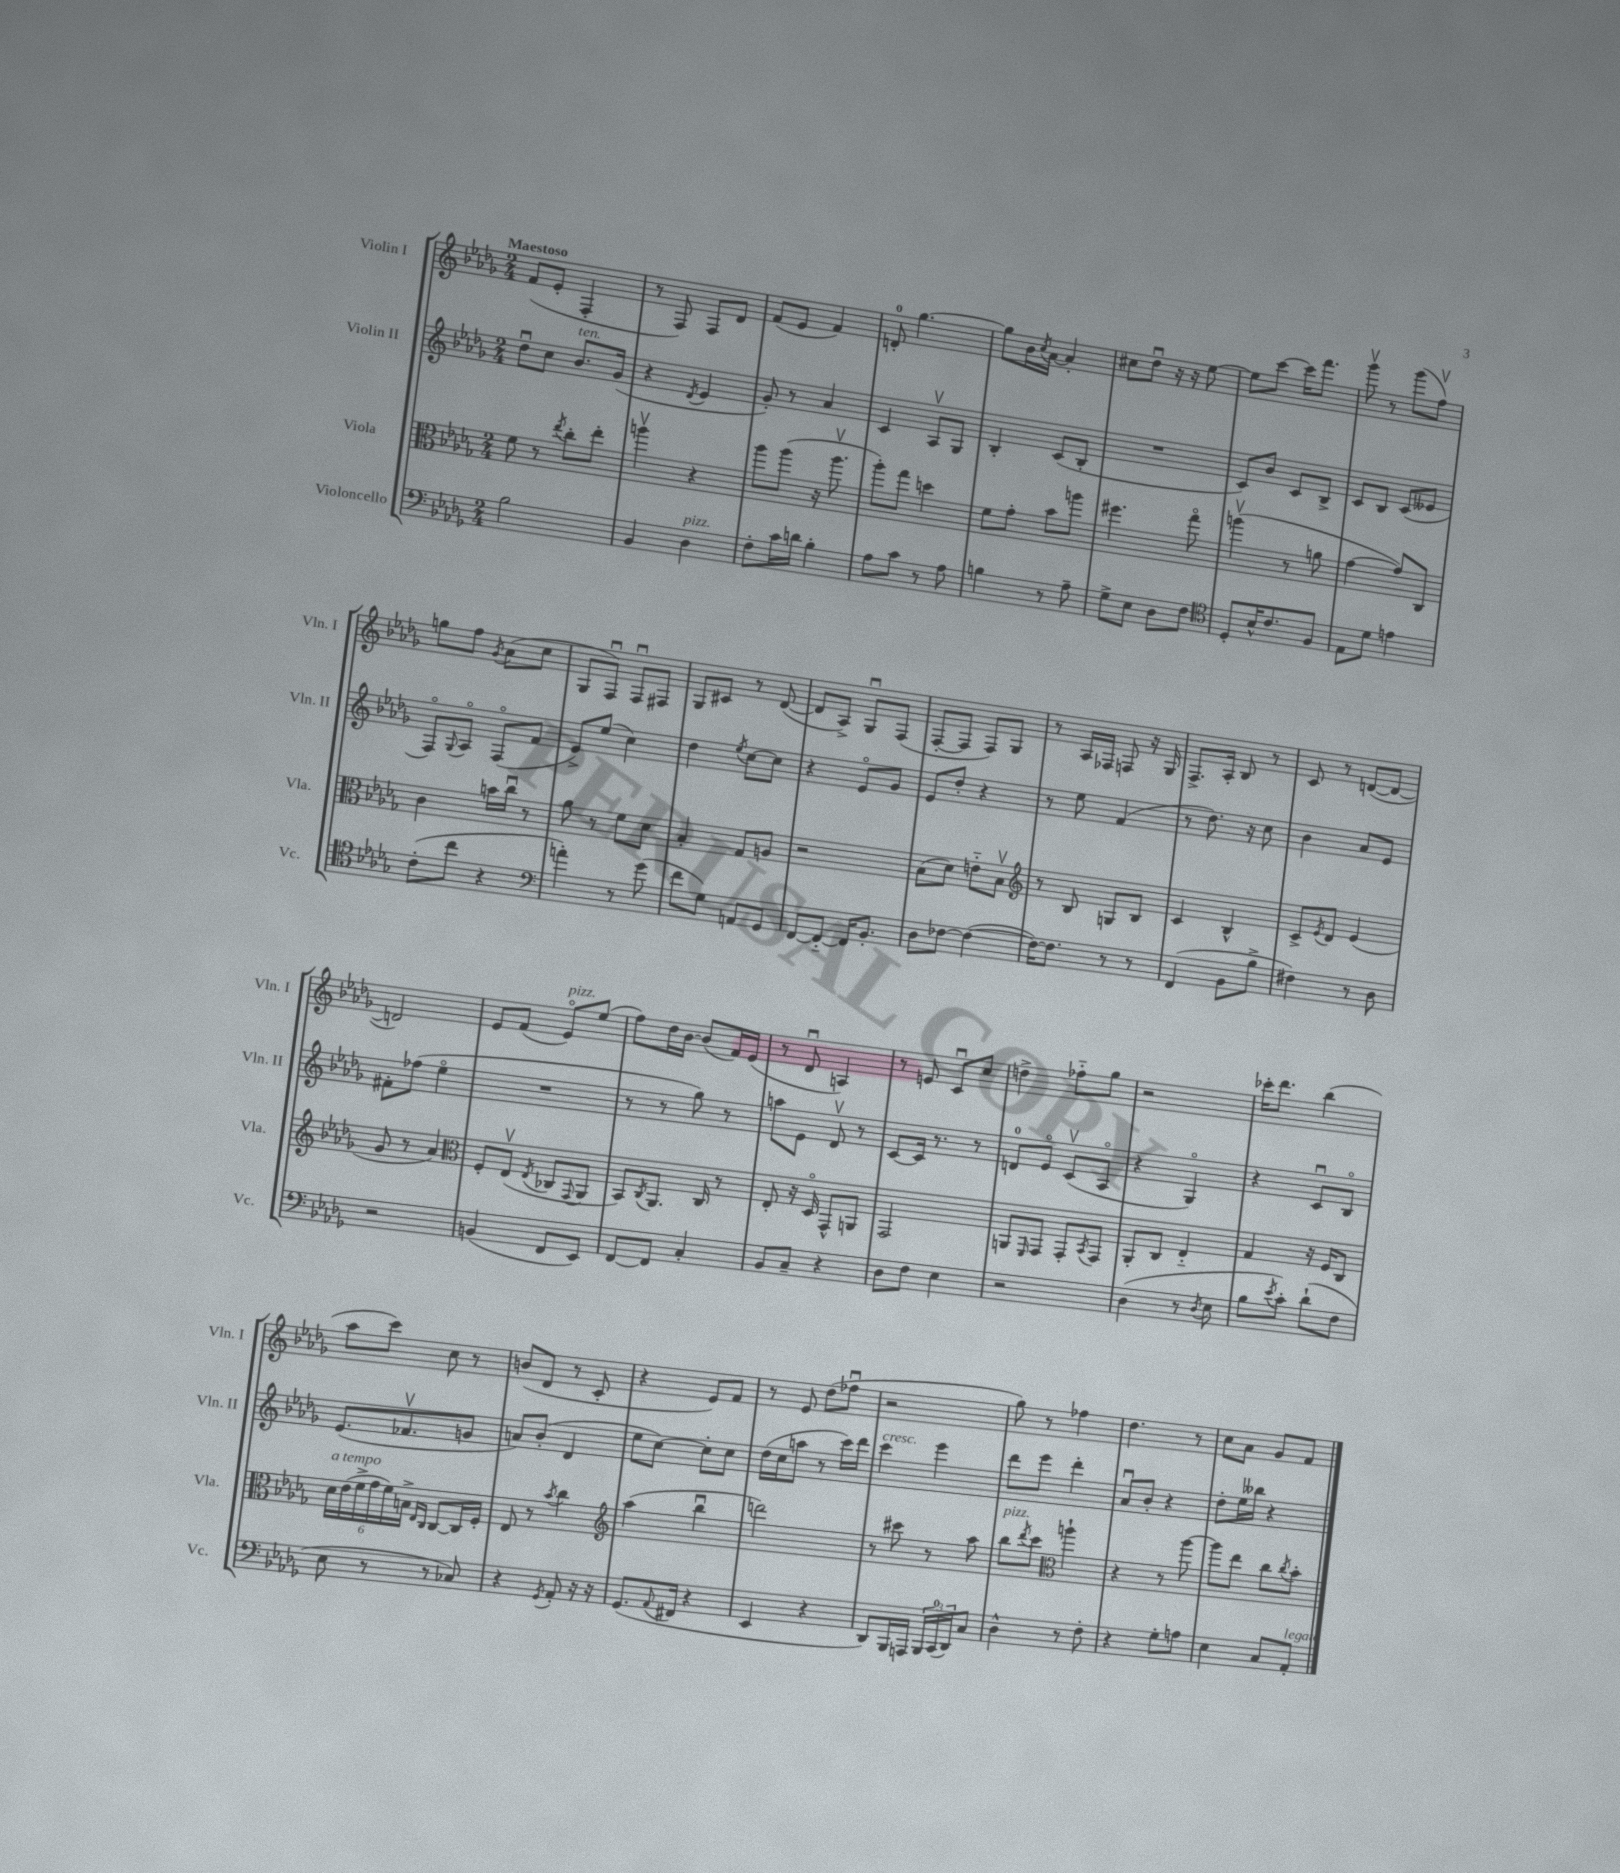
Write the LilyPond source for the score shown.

<<
\new StaffGroup <<
\new Staff = "s0" \with { instrumentName = "Violin I" shortInstrumentName = "Vln. I" } {
    \clef treble \key des \major \numericTimeSignature \time 2/4 \tempo "Maestoso"
    f'8( ees'8-. f4-. |
    r8 f8) f8 des'8 |
    f'8( ees'8 f'4) |
    d'8-0-. ges''4.~ |
    ges''8 bes'16 \acciaccatura { c''8 } aes'16~ aes'4-. |
    cis''8 des''8\downbow r16 r16 ees''8~ |
    ees''8 c'''8~ c'''16 f'''8. |
    ges'''8\upbow r8 ges'''8( f''8\upbow) |
    g''8 f''8 \acciaccatura { ges'8 } aes'8( c''8 |
    ges8 f8\downbow) f8\downbow fis8 |
    ges8 cis'8 r8 des'8~( |
    des'8 aes8->) ges8\downbow f8( |
    f8~-. f8 f8) ges8 |
    r8 aes16 fes16 f8 r16 ges16 |
    f8.-> aes16-. bes8 r8 |
    c'8 r8 d'8~( d'8~ |
    d'2) |
    ees'8 f'8( ees'8\flageolet^\markup { \italic "pizz." }) ees''8( |
    f''8) des''16 bes'16~ bes'8( f'16) ees'16( |
    r8 des'8\downbow a4) |
    r8 e'8 c'8\downbow c''8 |
    d''4-> fes''8-_ ges''8 |
    r2 |
    ces'''16-. des'''8. bes''4( |
    aes''8 c'''8) c''8 r8 |
    b'8( des'8 r8 c'8-. |
    r4 ees'8) f'8 |
    r8 ees'8 des''8( fes''8\downbow |
    r2 |
    ges''8) r8 fes''4 |
    des''4. r8 |
    c''8 aes'8 ges'8 f'8 \bar "|." |
}
\new Staff = "s1" \with { instrumentName = "Violin II" shortInstrumentName = "Vln. II" } {
    \clef treble \key des \major \numericTimeSignature \time 2/4
    des''8\downbow c''8 bes'8.^\markup { \italic "ten." } ges'16( |
    r4 \acciaccatura { des'8 } ees'4 |
    ges'8-.) r8 aes'4 |
    c'4 aes8\upbow ges8 |
    bes4-. c'8( bes8-. |
    R2 |
    c'8) bes'8 c'8 bes8-> |
    c'8 bes8 c'8( eeses'8 |
    f8\flageolet) \appoggiatura { ges8 } aes8\flageolet f8\flageolet( f'8 |
    ees'8->) ees''8( c''4) |
    des''4 \acciaccatura { ees''8 } c''8~ c''8 |
    r4 ees'8\flageolet ges'8 |
    ees'8 des''8-. r4 |
    r8 ees''8 f'4( |
    r8 des''8.) r16 c''8 |
    bes'4 aes'8 ees'8 |
    fis'8-. fes''8( ees''4\flageolet |
    R2 |
    r8 r8 ges''8) r8 |
    a''8 ees'8 des'8\upbow r8 |
    c'8~ c'16 r8. r8 |
    d'8-0 ees'8\flageolet c'8\upbow( aes8\flageolet |
    r4 ges4\flageolet) |
    r4 c'8\downbow bes8\flageolet |
    ees'8.( fes'8.\upbow g'8 |
    a'8) bes'8-.( des'4 |
    ees''8 c''8~) c''8-. c''8 |
    des''16( c''16 a''8 r8 c'''16) des'''16 |
    c'''4^\markup { \italic "cresc." } ees'''4 |
    des'''8 ees'''8 des'''4-. |
    aes'8\downbow bes'8-. r4 |
    des''8-. ees''16 beses''16 r4 \bar "|." |
}
\new Staff = "s2" \with { instrumentName = "Viola" shortInstrumentName = "Vla." } {
    \clef alto \key des \major \numericTimeSignature \time 2/4
    f'8 r8 \acciaccatura { ees''8 } c''8-. ees''8-. |
    a''4\upbow r4 |
    aes''8 aes''8( r16 aes''8.\upbow |
    aes''8-.) ges''8 d''4 |
    f'8 ges'8-. bes'8 a''8 |
    fis''4. ges''8\flageolet |
    a''4\upbow( r8 a'8 |
    ges'4~ ges'8) c8 |
    c'4 b'16 c''16\downbow r8 |
    aes'8 r8 f'8 des'8 |
    bes4-. ges8 a8 |
    r2 |
    bes8( des'8) e'8-_ bes8\upbow |
    \clef treble r8 bes8 g8 bes8 |
    c'4 bes4-^ |
    c'8-> \acciaccatura { ees'8 } des'8 ees'4( |
    ges'8 r8 aes'4) |
    \clef alto f8-. ees8\upbow( \acciaccatura { ees8 } ces8 \appoggiatura { ges,8 } aes,8 |
    bes,8) \acciaccatura { c8 } aes,8. c16 r8 |
    ees8-. r16 des16\flageolet ges,8-^ a,8 |
    ges,2 |
    a,8 \grace { f,16 } ges,8 ges,8-. \acciaccatura { bes,8 } ges,8 |
    aes,8-. c8 ees4-_ |
    ges4 r16 f16 c8 |
    \tuplet 6/4 { des'16^\markup { \italic "a tempo" } ees'16( f'16-> ges'16 f'16) b16-> } \grace { ees16 c16 } c8~ c16 f16-. |
    ees8 r8 \acciaccatura { bes'8 } c''4 |
    \clef treble aes''4( bes''4\downbow |
    d'''2) |
    r8 cis'''8 r8 aes''8 |
    bes''8^\markup { \italic "pizz." } \acciaccatura { des'''8 } c'''8 \clef alto a''4-! |
    r4 r8 aes''8~ |
    aes''8 ees''8 c''8 \acciaccatura { c''8 } bes'8-. \bar "|." |
}
\new Staff = "s3" \with { instrumentName = "Violoncello" shortInstrumentName = "Vc." } {
    \clef bass \key des \major \numericTimeSignature \time 2/4
    bes2 |
    bes,4 des4^\markup { \italic "pizz." } |
    f8-. c'16 d'16 bes4-. |
    aes8 c'8 r8 aes8 |
    b4 r8 aes8-- |
    ges8-> ees8 des8 f8 |
    \clef tenor des8-. bes16-^ c'8. f8 |
    ees8 des'8 e'4 |
    c'8-.( c''8 r4 |
    \clef bass a'4-.) r8 ges'8( |
    f'8 ges8) a,8 ges,8 |
    f,8~ f,8~-_ f,16 bes,8.-. |
    des8 fes8~ fes4~( |
    fes16~) fes8. r8 r8 |
    f,4( bes,8 bes8-> |
    fis4) r8 des8 |
    r2 |
    b,4( f,8 ees,8) |
    f,8~ f,8 c4-. |
    bes,8 c8-- r4 |
    des8 f8 ees4 |
    r2 |
    des4( r8 \acciaccatura { des8 } ees8 |
    bes8 \acciaccatura { ees'8 } c'8-.) des'8-!( f8 |
    ees8 r8 r8 ces8) |
    r4 \acciaccatura { ges,8 } aes,8-. r16 r16 |
    ges,8.( \appoggiatura { aes,8 } fis,16 r4 |
    ees,4 r4 |
    des,8) bes,,16 a,,16 \tuplet 3/2 { bes,,16 c,16-0( des,16) } c8 |
    des4-^ r8 f8-. |
    r4 ges8-. a8 |
    ees4 c8 aes,8-.^\markup { \italic "legato" } \bar "|." |
}
>>
>>
\layout { \context { \Score \remove "Bar_number_engraver" } }
